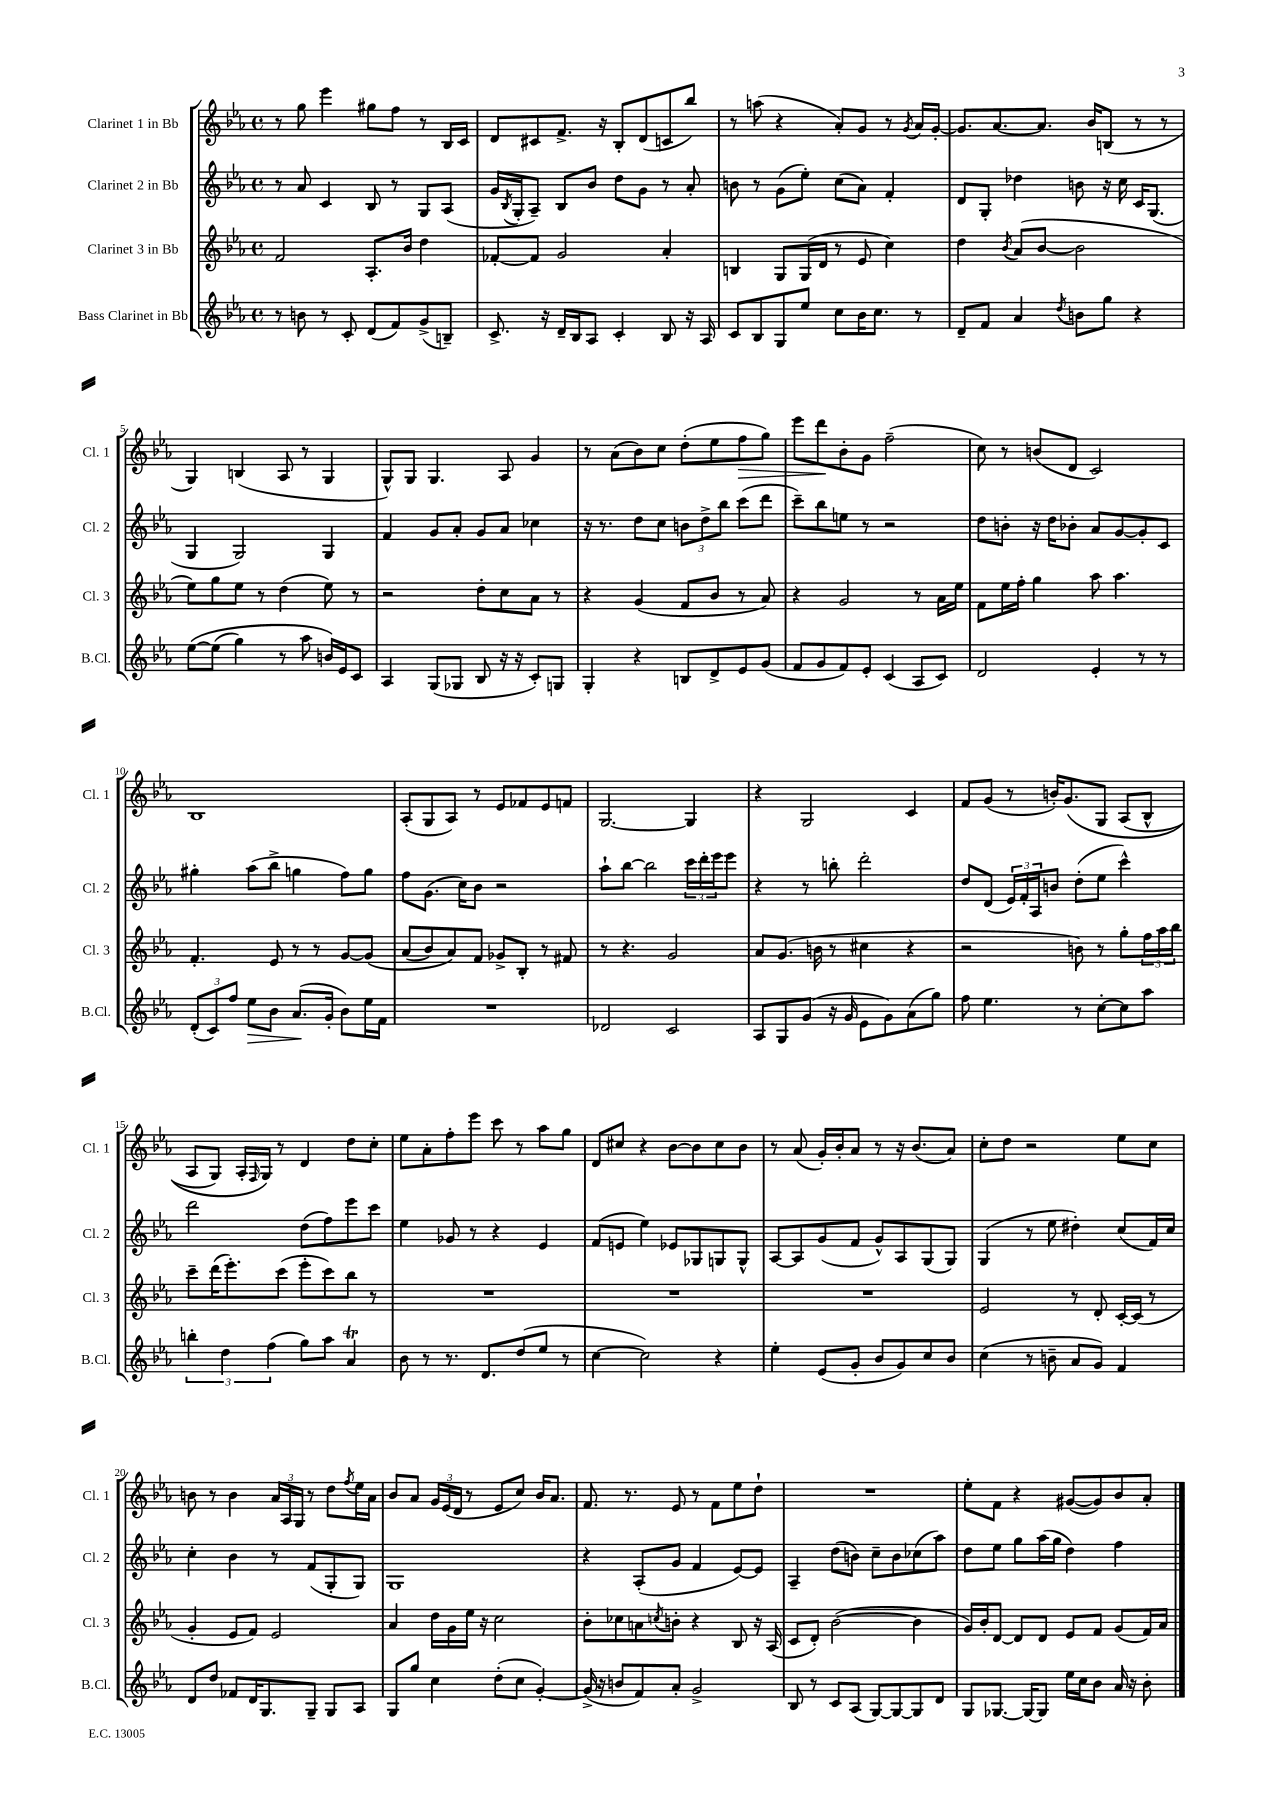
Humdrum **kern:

**kern	**dynam	**kern	**kern	**kern	**dynam
*part4	*part4	*part3	*part2	*part1	*part1
*staff4	*staff4	*staff3	*staff2	*staff1	*staff1
*I"Bass Clarinet in Bb	*	*I"Clarinet 3 in Bb	*I"Clarinet 2 in Bb	*I"Clarinet 1 in Bb	*
*I'B.Cl.	*	*I'Cl. 3	*I'Cl. 2	*I'Cl. 1	*
*clefG2	*	*clefG2	*clefG2	*clefG2	*
*k[b-e-a-]	*	*k[b-e-a-]	*k[b-e-a-]	*k[b-e-a-]	*
*M4/4	*	*M4/4	*M4/4	*M4/4	*
*met(c)	*	*met(c)	*met(c)	*met(c)	*
=1	=1	=1	=1	=1	=1
8r	.	2f/	8r	8r	.
8bn\	.	.	8a-/	8gg\	.
8r	.	.	4c/	4eee-\	.
8c'/	.	.	.	.	.
(8d/L	.	8.A-'/L	8B-/	8gg#X\L	.
8f/)	.	.	8r	8ff\J	.
.	.	16b-/Jk	.	.	.
(8g^/	.	4dd\	8G/L	8r	.
8Bn~/J)	.	.	(8A-/J	16B-/LL	.
.	.	.	.	16c/JJ	.
=2	=2	=2	=2	=2	=2
8.c^/	.	[8f-X'/L	16g/LL	8d/L	.
.	.	.	8qB-/	.	.
.	.	.	16G'/J	.	.
.	.	8f-/J]	8A-~/J)	8c#X/	.
16r	.	.	.	.	.
16d~/LL	.	2g/	8B-/L	8.f^/J	.
16B-/J	.	.	.	.	.
8A-/J	.	.	8b-/J	.	.
.	.	.	.	16r	.
4c'/	.	.	8dd\L	8B-'/L	.
.	.	.	8g\J	(8d/	.
8B-/	.	4a-'/	8r	8cn/	.
16r	.	.	8a-'/	8bb-/J)	.
16A-/	.	.	.	.	.
=3	=3	=3	=3	=3	=3
8c/L	.	4Bn/	8bn\	8r	.
8B-/	.	.	8r	(8aan\	.
8G/	.	8G/L	(8g\L	4r	.
8ee-/J	.	(16G/L	8ee-'\J)	.	.
.	.	16d/JJ	.	.	.
8cc\L	.	8r	(8cc\L	8a-'/L)	.
16b-\K	.	8e-/	8a-\J)	8g/J	.
8.cc\J	.	.	.	.	.
.	.	4cc\)	4f'/	8r	.
.	.	.	.	8qg/	.
8r	.	.	.	16a-/LL	.
.	.	.	.	[16g'/JJ	.
=4	=4	=4	=4	=4	=4
8d~/L	.	4dd\	8d/L	8.g/L]	.
8f/J	.	.	8G'/J	.	.
.	.	.	.	[8.a-/	.
.	.	8qb-/	.	.	.
4a-/	.	(8a-/L	4dd-X\	.	.
.	.	[8b-/J	.	8.a-/J]	.
8qdd/	.	.	.	.	.
8bn\L	.	2b-\]	8bn\	.	.
.	.	.	.	16b-/KL	.
8gg\J	.	.	16r	(8Bn/J	.
.	.	.	16cc\	.	.
4r	.	.	16c/KL	8r	.
.	.	.	(8.G/J	.	.
.	.	.	.	8r	.
!!LO:LB:g=z
=5	=5	=5	=5	=5	=5
([8ee-\L	.	8ee-\L)	4G/	4G/)	.
(8ee-\J]	.	8gg\	.	.	.
4gg\)	.	8ee-\J	2G/)	(4Bn/	.
.	.	8r	.	.	.
8r	.	(4dd\	.	8A-/	.
8aa-\	.	.	.	8r	.
16bn/LL)	.	8ee-\)	4G/	4G/	.
16e-/J	.	.	.	.	.
8c/J	.	8r	.	.	.
=6	=6	=6	=6	=6	=6
4A-/	.	2r	4f/	8G^^/L)	.
.	.	.	.	8G/J	.
(8G/L	.	.	8g/L	4.G/	.
8G-X/J	.	.	8a-'/J	.	.
8B-/	.	8dd'\L	8g/L	.	.
16r	.	8cc\	8a-/J	8A-/	.
16r	.	.	.	.	.
8c'/L)	.	8a-\J	4cc-X\	4g/	.
8Gn/J	.	8r	.	.	.
=7	=7	=7	=7	=7	=7
4G'/	.	4r	16r	8r	.
.	.	.	8.r	.	.
.	.	.	.	(8a-\L	.
4r	.	(4g/	8dd\L	8b-\)	.
.	.	.	8cc\J	8cc\J	.
8Bn/L	.	8f/L	12bn\L	(8dd'\L	.
.	.	.	12dd^\	.	.
8d^/	.	8b-/J	.	8ee-\	.
.	.	.	12bb-\J	.	.
!	!	!	!	!	!LO:HP:b
8e-/	.	8r	(8ccc\L	8ff\	>
(8g/J	.	8a-/)	8ddd\J	8gg\J)	.
=8	=8	=8	=8	=8	=8
8f/L	.	4r	8ccc~\L)	8eee-\L	.
8g/	.	.	8bb-\	8ddd\	.
8f/)	.	2g/	8een\J	8b-'\	]
8e-'/J	.	.	8r	8g\J	.
(4c/	.	.	2r	(2ff~\	.
8A-/L	.	8r	.	.	.
8c/J)	.	16a-\LL	.	.	.
.	.	16ee-\JJ	.	.	.
=9	=9	=9	=9	=9	=9
2d/	.	8f\L	8dd\L	8cc\)	.
.	.	16ee-\L	8bn'\J	8r	.
.	.	16ff'\JJ	.	.	.
.	.	4gg\	16r	(8bn/L	.
.	.	.	16dd\KL	.	.
.	.	.	8b-X'\J	8d/J	.
4e-'/	.	8aa-\	8a-/L	2c/)	.
.	.	4.aa-\	[8g/	.	.
8r	.	.	8g'/]	.	.
8r	.	.	8c/J	.	.
!!LO:LB:g=z
=10	=10	=10	=10	=10	=10
(12d'/L	.	4.f'/	4gg#X'\	1B-	.
12c/)	.	.	.	.	.
12ff/J	.	.	.	.	.
!	!LO:HP:b	!	!	!	!
8ee-\L	>	.	(8aa-\L	.	.
8b-\J	.	8e-/	8bb-^\J	.	.
(8.a-/L	.	8r	4ggn\	.	.
.	.	8r	.	.	.
16g'/Jk	]	.	.	.	.
8b-\L)	.	[8g/L	8ff\L)	.	.
16ee-\L	.	(8g/J]	8gg\J	.	.
16f\JJ	.	.	.	.	.
=11	=11	=11	=11	=11	=11
1r	.	(8a-/L	8ff\L	(8A-'/L	.
.	.	8b-/)	(8.g\J	8G/	.
.	.	8a-/)	.	8A-/J)	.
.	.	.	16cc\KL)	.	.
.	.	8f/J	8b-\J	8r	.
.	.	8g-X^/L	2r	8e-/L	.
.	.	8B-'/J	.	8f-X/	.
.	.	8r	.	8e-/	.
.	.	8f#X/	.	8fn/J	.
=12	=12	=12	=12	=12	=12
2d-X/	.	8r	8aa-`\L	[2.G/	.
.	.	4.r	[8bb-\J	.	.
.	.	.	2bb-\]	.	.
2c/	.	2g/	.	.	.
.	.	.	24ccc\LL	4G/]	.
.	.	.	24ddd'\	.	.
.	.	.	24eee-\J	.	.
.	.	.	8eee-\J	.	.
=13	=13	=13	=13	=13	=13
8A-/L	.	8a-/L	4r	4r	.
8G/	.	(8.g/J	.	.	.
(8g/J	.	.	8r	2G/	.
.	.	16bn\	.	.	.
16r	.	8r	8bbn'\	.	.
16g/	.	.	.	.	.
8e-\L	.	4cc#X\	2ddd'\	.	.
8g\)	.	.	.	.	.
(8a-\	.	4r	.	4c/	.
8gg\J)	.	.	.	.	.
=14	=14	=14	=14	=14	=14
8ff\	.	2r	8dd/L	8f/L	.
4.ee-\	.	.	(8d/J	(8g/J	.
.	.	.	24e-/LL)	8r	.
.	.	.	24f'/	.	.
.	.	.	24A-/J	.	.
.	.	.	8bn/J	16bn'/KL)	.
.	.	.	.	(8.g/	.
8r	.	8bn\)	(8dd'\L	.	.
[8cc'\L	.	8r	8ee-\J	8G/J	.
8cc\]	.	8gg'\L	4ccc^^\)	(8A-/L	.
8aa-\J	.	24ff\L	.	8B-^^/J	.
.	.	24aa-\	.	.	.
.	.	24bb-\JJ	.	.	.
!!LO:LB:g=z
=15	=15	=15	=15	=15	=15
6bbn'\	.	8ccc~\L	2ddd\	8A-/L	.
.	.	(16ddd\K	.	8G/J)	.
6dd\	.	.	.	.	.
.	.	8.eee-'\)	.	.	.
.	.	.	.	16A-'/LL	.
.	.	.	.	16qqF/	.
.	.	.	.	16G/JJ)	.
(6ff\	.	.	.	.	.
.	.	(8ccc\J	.	8r	.
8gg\L)	.	8eee-'\L	(8dd\L	4d/	.
8aa-\J	.	8ccc\)	8ff\)	.	.
4a-T/	.	8bb-\J	8eee-\	8dd\L	.
.	.	8r	8ccc\J	8cc'\J	.
=16	=16	=16	=16	=16	=16
8b-\	.	1r	4ee-\	8ee-\L	.
8r	.	.	.	8a-'\	.
8.r	.	.	8g-X/	8ff'\	.
.	.	.	8r	8eee-\J	.
8.d/L	.	.	.	.	.
.	.	.	4r	8ccc\	.
(8dd/	.	.	.	8r	.
8ee-/J	.	.	4e-/	8aa-\L	.
8r	.	.	.	8gg\J	.
=17	=17	=17	=17	=17	=17
[4cc\	.	1r	(8f/L	8d/L	.
.	.	.	8en/J	8cc#X/J	.
2cc\])	.	.	4ee-\)	4r	.
.	.	.	8e-X/L	[8b-\L	.
.	.	.	8G-X/	8b-\]	.
4r	.	.	8Gn/	8cc#\	.
.	.	.	8G^^/J	8b-\J	.
=18	=18	=18	=18	=18	=18
4ee-'\	.	1r	[8A-/L	8r	.
.	.	.	8A-/]	(8a-/	.
(8e-/L	.	.	(8g/	16g'/LL)	.
.	.	.	.	16b-'/J	.
8g'/J	.	.	8f/J	8a-/J	.
8b-/L	.	.	8g^^/L)	8r	.
8g/)	.	.	8A-/	16r	.
.	.	.	.	(8.b-/L	.
8cc/	.	.	(8G/	.	.
8b-/J	.	.	8G/J)	8a-/J)	.
=19	=19	=19	=19	=19	=19
(4cc\	.	2e-/	(4G/	8cc'\L	.
.	.	.	.	8dd\J	.
8r	.	.	8r	2r	.
8bn~\	.	.	8ee-\	.	.
8a-/L	.	8r	4dd#X'\)	.	.
8g/J)	.	8d'/	.	.	.
4f/	.	[16c'/LL	(8cc/L	8ee-\L	.
.	.	(16c/JJ]	.	.	.
.	.	8r	16f/L)	8cc\J	.
.	.	.	16cc/JJ	.	.
!!LO:LB:g=z
=20	=20	=20	=20	=20	=20
8d/L	.	4g'/	4cc'\	8bn\	.
8dd/J	.	.	.	8r	.
8f-X/L	.	8e-/L	4b-\	4b\	.
16d/K	.	8f/J)	.	.	.
8.G/	.	.	.	.	.
.	.	2e-/	8r	24a-/LL	.
.	.	.	.	24A-/	.
.	.	.	.	24G/JJ	.
8G~/J	.	.	(8f/L	8r	.
8G/L	.	.	8G'/	8dd\L	.
.	.	.	.	8qff/	.
8A-/J	.	.	8G/J)	16ee-\L	.
.	.	.	.	16a-\JJ	.
=21	=21	=21	=21	=21	=21
8G/L	.	4a-/	1G	8b-/L	.
8gg/J	.	.	.	8a-/J	.
4cc\	.	16dd\LL	.	24g/LL	.
.	.	.	.	(24e-/	.
.	.	16g\	.	.	.
.	.	.	.	24d/JJ	.
.	.	16ee-\JJ	.	8r	.
.	.	16r	.	.	.
(8dd'\L	.	2cc\	.	8e-/L	.
8cc\J	.	.	.	8cc/J)	.
[4g'/)	.	.	.	16b-/KL	.
.	.	.	.	8.a-/J	.
=22	=22	=22	=22	=22	=22
(16g^/]	.	8b-'\L	4r	8.f/	.
16r	.	.	.	.	.
8bn/L	.	8cc-X\	.	.	.
.	.	.	.	8.r	.
8f/)	.	8an\	(8A-'/L	.	.
.	.	8qccn/	.	.	.
8a-'/J	.	8bn'\J	8g/J	8e-/	.
2g^/	.	4r	4f/	8r	.
.	.	.	.	8f\L	.
.	.	8B-/	[8e-/L)	8ee-\	.
.	.	16r	8e-/J]	8dd`\J	.
.	.	(16A-/	.	.	.
=23	=23	=23	=23	=23	=23
8B-/	.	8c/L	4A-~/	1r	.
8r	.	8d'/J)	.	.	.
8c/L	.	([2b-\	(8dd\L	.	.
(8A-/J	.	.	8bn\J)	.	.
[8G/L)	.	.	8cc~\L	.	.
8G/_	.	.	8b\	.	.
8G/]	.	4b-\]	(8cc-X\	.	.
8d/J	.	.	8aa-\J)	.	.
=24	=24	=24	=24	=24	=24
8G/L	.	16g/LL)	8dd\L	8ee-'\L	.
.	.	16b-'/J	.	.	.
[8.G-X/J	.	[8d/J	8ee-\J	8f\J	.
.	.	8d/L]	8gg\L	4r	.
16G-/KL_	.	.	.	.	.
8G-/J]	.	8d/J	(16aa-\L	.	.
.	.	.	16gg\JJ	.	.
16ee-\LL	.	8e-/L	4dd\)	([8g#X/L	.
16cc\J	.	.	.	.	.
8b-\J	.	8f/J	.	8g#/])	.
16a-/	.	(8g/L	4ff\	8b-/	.
16r	.	.	.	.	.
8b-'\	.	16f/L)	.	8a-'/J	.
.	.	16a-/JJ	.	.	.
==	==	==	==	==	==
*-	*-	*-	*-	*-	*-
